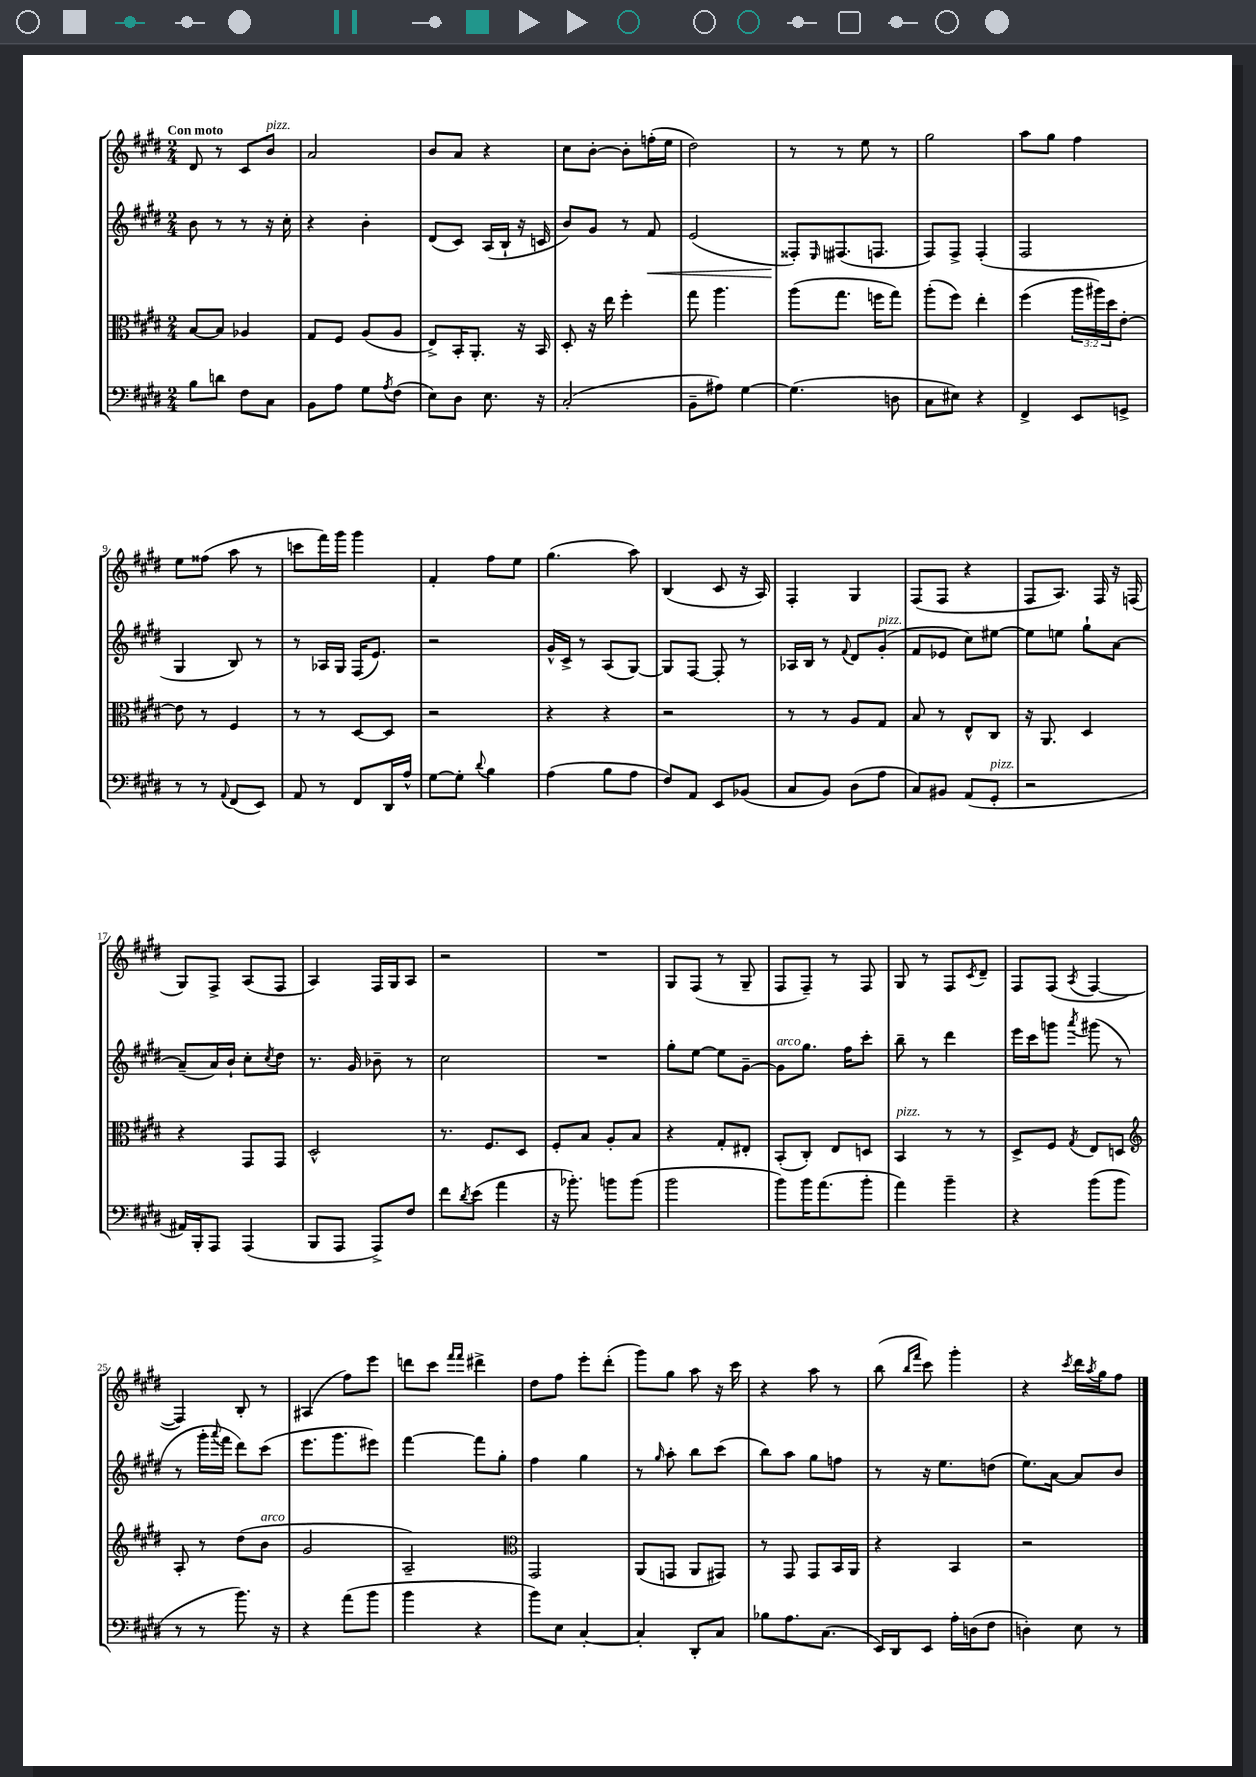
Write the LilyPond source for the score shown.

<<
\new StaffGroup <<
\new Staff = "s0" {
    \clef treble \key e \major \numericTimeSignature \time 2/4 \tempo "Con moto"
    dis'8 r8 cis'8 b'8^\markup { \italic "pizz." } |
    a'2 |
    b'8 a'8 r4 |
    cis''8 b'8~-. b'8-. f''16-.( e''16 |
    dis''2) |
    r8 r8 e''8 r8 |
    gis''2 |
    a''8 gis''8 fis''4 |
    e''8 fisis''8( a''8 r8 |
    c'''8 fis'''16) gis'''16 gis'''4 |
    fis'4-. fis''8 e''8 |
    gis''4.( a''8) |
    b4( cis'8 r16 a16) |
    fis4-. gis4 |
    fis8( fis8 r4 |
    fis8 a8.) fis16 r16 f16( |
    gis8) fis8-> a8( fis8 |
    a4) fis16 gis16 a8 |
    r2 |
    R2 |
    gis8 fis8( r8 gis8-- |
    fis8 fis8--) r8 fis8 |
    gis8 r8 fis8 \acciaccatura { cis'8 } dis'8-- |
    fis8 fis8( \acciaccatura { a8 } fis4~ |
    fis4) b8-. r8 |
    ais4( fis''8) e'''8 |
    d'''8 cis'''8 \grace { fis'''16 fis'''16 } dis'''4-> |
    dis''8 fis''8 e'''8-. dis'''8-.( |
    gis'''8) gis''8 a''8 r16 cis'''16 |
    r4 a''8 r8 |
    b''8( \grace { b''16 fis'''16 } cis'''8) gis'''4-. |
    r4 \acciaccatura { cis'''8 } dis'''16 \acciaccatura { a''8 } gis''16 fis''8 \bar "|." |
}
\new Staff = "s1" {
    \clef treble \key e \major \numericTimeSignature \time 2/4
    b'8 r8 r8 r16 cis''16-. |
    r4 b'4-. |
    dis'8( cis'8) a16( b16-! r16 c'16 |
    b'8) gis'8 r8 fis'8\< |
    e'2( |
    fisis8-.\!) \grace { e16 } fis8.( f8. |
    fis8) fis8-> fis4-.( |
    fis2 |
    gis4 b8) r8 |
    r8 aes16 gis16 fis16( e'8.) |
    r2 |
    gis'16-^ cis'16-> r8 a8( gis8~) |
    gis8 fis8~ fis8-. r8 |
    aes16 b16 r8 \appoggiatura { fis'8 } dis'8 gis'8-.^\markup { \italic "pizz." }( |
    fis'8 ees'8 cis''8) eis''8~ |
    eis''8 e''8 gis''8-! a'8~ |
    a'8--( a'16) b'16-! cis''8-. \acciaccatura { cis''8 } dis''8 |
    r8. gis'16 bes'8-- r8 |
    cis''2 |
    R2 |
    gis''8-. e''8~ e''8 gis'8~-- |
    gis'8^\markup { \italic "arco" } gis''8. fis''16 cis'''8-. |
    b''8-- r8 dis'''4 |
    e'''16 cis'''16 g'''8 \acciaccatura { a'''8 } gis'''8( r8 |
    r8 gis'''16-. \appoggiatura { a'''8 } fis'''16 dis'''8) cis'''8( |
    e'''8. gis'''8. eis'''8) |
    fis'''4~ fis'''8 gis''8-. |
    fis''4 gis''4 |
    r8 \grace { gis''16 } a''8-. b''8 cis'''8( |
    b''8) a''8 gis''8 f''8 |
    r8 r16 e''8. d''8( |
    e''8.) a'16~ a'8 b'8 \bar "|." |
}
\new Staff = "s2" {
    \clef alto \key e \major \numericTimeSignature \time 2/4 \override Staff.TupletNumber.text = #tuplet-number::calc-fraction-text
    b8~ b8 aes4 |
    gis8 fis8 a8( a8 |
    e8->) b,16-. a,8.-. r16 b,16 |
    dis8-. r16 e''16 fis''4-. |
    gis''8 a''4. |
    a''8( gis''8. f''16 gis''8) |
    a''8-.( fis''8) e''4-. |
    fis''4( \tuplet 3/2 { a''16 ais''16) dis''16 } e'8~-. |
    e'8 r8 fis4 |
    r8 r8 dis8~ dis8 |
    r2 |
    r4 r4 |
    r2 |
    r8 r8 a8 gis8 |
    b8 r8 e8-^ cis8 |
    r16 a,8. dis4 |
    r4 gis,8 gis,8 |
    dis2-^ |
    r8. fis8. dis8 |
    fis8-. b8 a8-. b8 |
    r4 gis8-. eis8-. |
    b,8-.( cis8-.) e8 d8 |
    b,4^\markup { \italic "pizz." } r8 r8 |
    dis8-> fis8 \acciaccatura { gis8 } e8 d8 |
    \clef treble a8-. r8 dis''8( b'8^\markup { \italic "arco" } |
    gis'2 |
    a2--) |
    \clef alto gis,2 |
    a,8( g,8 a,8 gis,8) |
    r8 gis,8 gis,8 b,16 a,16 |
    r4 b,4 |
    r2 \bar "|." |
}
\new Staff = "s3" {
    \clef bass \key e \major \numericTimeSignature \time 2/4
    b8 d'8 fis8 cis8 |
    b,8 a8 gis8 \acciaccatura { a8 } fis8( |
    e8) dis8 e8. r16 |
    cis2-.( |
    b,8-- ais8) gis4~ |
    gis4.( d8 |
    cis8 eis8) r4 |
    fis,4-> e,8 g,8-> |
    r8 r8 \appoggiatura { a,8 } fis,8( e,8) |
    a,8 r8 fis,8 dis,16 a16-^ |
    gis8~ gis8-. \appoggiatura { dis'8 } b4 |
    a4( b8 a8 |
    fis8) a,8 e,8 bes,8( |
    cis8 b,8) dis8( a8 |
    cis8) bis,8 a,8( gis,8-.^\markup { \italic "pizz." } |
    r2 |
    ais,16) b,,16-. a,,8 a,,4( |
    b,,8 a,,8 a,,8->) fis8 |
    fis'8 \acciaccatura { dis'8 } e'8( a'4 |
    r16 bes'8.-.) b'8 b'8( |
    b'2 |
    b'8) b'16 a'8.( b'8-. |
    a'4) b'4-- |
    r4 b'8( b'8 |
    r8 r8 b'8.) r16 |
    r4 a'8( b'8 |
    b'4 r4 |
    b'8) e8 cis4~-. |
    cis4-. dis,8-. cis8 |
    bes8 a8. cis8.( |
    e,16) dis,16 e,8 a16-. d16( fis8 |
    d4-.) e8 r8 \bar "|." |
}
>>
>>
